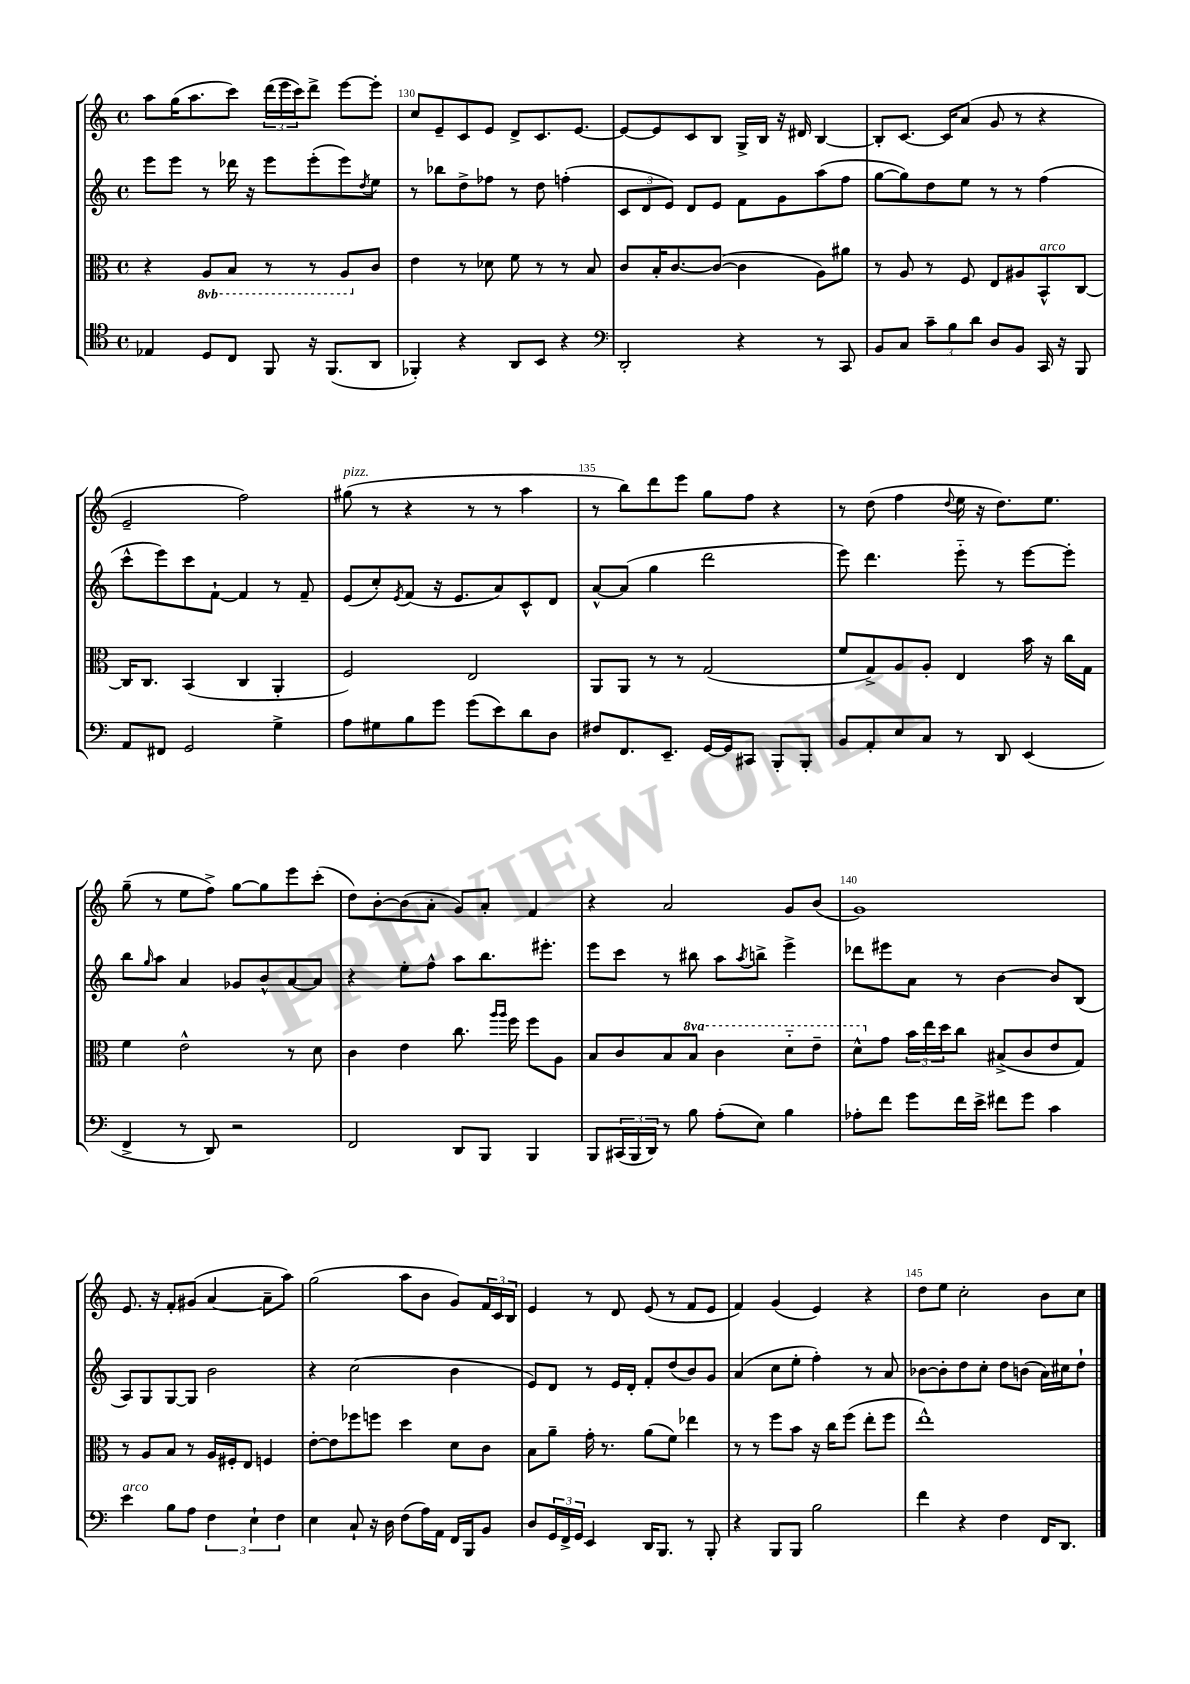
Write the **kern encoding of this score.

**kern	**kern	**kern	**kern
*staff4	*staff3	*staff2	*staff1
*clefC4	*clefC3	*clefG2	*clefG2
*k[]	*k[]	*k[]	*k[]
*M4/4	*M4/4	*M4/4	*M4/4
*met(c)	*met(c)	*met(c)	*met(c)
4E-	4r	8eee	8aa
.	.	8eee	(16gg
.	.	.	8.aa
8D	8AA	8r	.
8C	8BB	16ddd-	8ccc)
.	.	16r	.
8FF	8r	8eee	(24ddd
.	.	.	24eee
.	.	.	24ccc)
16r	8r	(8eee'	8ddd^
(8.FF	.	.	.
.	8AA	8eee)	[8eee
.	.	8qdd	.
8AA	8c	8ee	8eee']
=	=	=	=
4FF-')	4e	8r	8cc
.	.	8bb-	8e~
4r	8r	8dd^	8c
.	8d-	8ff-	8e
8AA	8f	8r	8d^
8BB	8r	8dd	8.c
4r	8r	(4ff'	.
.	.	.	[8.e
.	8B	.	.
=	=	=	=
*clefF4	*	*	*
2DD'	8c	12c	8e_
.	.	12d	.
.	16B'	.	8e]
.	.	12e)	.
.	[8.c	.	.
.	.	8d	8c
.	(8c_	8e	8B
4r	4c]	8f	16G^
.	.	.	16B
.	.	8g	16r
.	.	.	16d#
8r	8A)	(8aa	[4B
8CC	8a#	8ff	.
=	=	=	=
8BB	8r	[8gg	8B']
8C	8A	8gg])	[8.c
12c~	8r	8dd	.
.	.	.	16c]
12B	.	.	.
.	8F	8ee	(8a
12d	.	.	.
8D	8E	8r	8g
8BB	8A#	8r	8r
16CC	8BB^^	(4ff	4r
16r	.	.	.
8BBB	[8C	.	.
=	=	=	=
8AA	16C]	8ccc^^	2e~
.	8.C	.	.
8FF#	.	8eee)	.
2GG	(4BB	8ccc	.
.	.	[8f`	.
.	4C	4f]	2ff)
4G^	4AA'	8r	.
.	.	8f~	.
=	=	=	=
8A	2F)	(8e	(8gg#
8G#	.	8cc')	8r
.	.	8qe	.
8B	.	(8f	4r
8g	.	16r	.
.	.	8.e	.
(8g	2E	.	8r
8e)	.	8a)	8r
8d	.	8c^^	4aa
8D	.	8d	.
=	=	=	=
8F#	8AA	[8a^^	8r
8.FF	8AA	(8a]	8bb)
.	8r	4gg	8ddd
8.EE~	.	.	.
.	8r	.	8eee
[16GG	(2G	2ddd	8gg
16GG]	.	.	.
8CC#	.	.	8ff
8BBB'	.	.	4r
8BBB'	.	.	.
=	=	=	=
8BB	8f	8eee)	8r
8AA'	8G^)	4.ddd	(8dd
8E	8A	.	4ff
8C	8A'	.	.
.	.	.	8qqdd
8r	4E	8eee'~	16ee
.	.	.	16r
8DD	.	8r	8.dd)
(4EE	16b	[8eee	.
.	16r	.	8.ee
.	16cc	8eee']	.
.	16G	.	.
=	=	=	=
4FF^	4f	8bb	(8gg~
.	.	16qqgg	.
.	.	8aa	8r
8r	2e^^	4a	8ee
8DD)	.	.	8ff^)
2r	.	8g-	[8gg
.	.	8b^^	8gg]
.	8r	[8a	8eee
.	8d	8a]	(8ccc'
=	=	=	=
2FF	4c	4r	8dd)
.	.	.	[8b'
.	4e	8ee'	(8b]
.	.	8ff^^	8a'
8DD	8.cc	8aa	8g)
8BBB	.	8.bb	8a'
.	16qqaa	.	.
.	16qqaa	.	.
.	16ff	.	.
4BBB	8ff	.	4f
.	.	8.eee#'	.
.	8A	.	.
=	=	=	=
8BBB	8B	8eee	4r
(24CC#	8c	8ccc	.
24BBB	.	.	.
24DD)	.	.	.
8r	8B	8r	2a
8B	8b	8bb#	.
(8A'	4cc	8aa	.
.	.	8qaa	.
8E)	.	8bb^	.
4B	8dd'~	4eee^	8g
.	8ee~	.	(8b
=	=	=	=
8A-'	8dd^^	8ddd-	1g)
8f	8g	8eee#	.
8g	24b	8a	.
.	24ee	.	.
.	24dd	.	.
16f	8cc	8r	.
16e^	.	.	.
8f#	(8B#^	[4b	.
8g	8c	.	.
4c	8e	8b]	.
.	8G)	(8B	.
=	=	=	=
4e	8r	8A)	8.e
.	8A	8G	.
.	.	.	16r
8B	8B	[8G	8f'
8A	8r	8G]	(8g#
6F	16A	2b	[4a
.	16F#'	.	.
.	8E	.	.
6E`	.	.	.
.	4F	.	8a~]
6F	.	.	.
.	.	.	8aa)
=	=	=	=
4E	[8e'	4r	(2gg
.	8e]	.	.
8C`	8ff-	(2cc	.
16r	8ff	.	.
16D	.	.	.
(8F	4dd	.	8aa
16A)	.	.	8b
16AA	.	.	.
16FF	8d	4b	8g)
16BBB	.	.	.
8BB	8c	.	24f
.	.	.	24c
.	.	.	24B
=	=	=	=
8D	8B	8e)	4e
24GG	8a~	8d	.
24FF^	.	.	.
24GG	.	.	.
4EE	16g'	8r	8r
.	8.r	.	.
.	.	16e	8d
.	.	16d'	.
16DD	(8a	8f'	(8e
8.BBB	.	.	.
.	8f)	(8dd	8r
8r	4ee-	8b)	8f
8BBB'	.	8g	8e
=	=	=	=
4r	8r	(4a	4f)
.	8r	.	.
8BBB	8ff	8cc	(4g
8BBB	8b	8ee'	.
2B	16r	4ff')	4e)
.	16cc	.	.
.	(8ff	.	.
.	8ee'	8r	4r
.	8ff	8a	.
=	=	=	=
4f	1ee^^)	[8b-	8dd
.	.	8b-']	8ee
4r	.	8dd	2cc'
.	.	8cc'	.
4F	.	8dd	.
.	.	(8b	.
16FF	.	16a)	8b
8.DD	.	16cc#	.
.	.	8dd`	8cc
==	==	==	==
*-	*-	*-	*-
